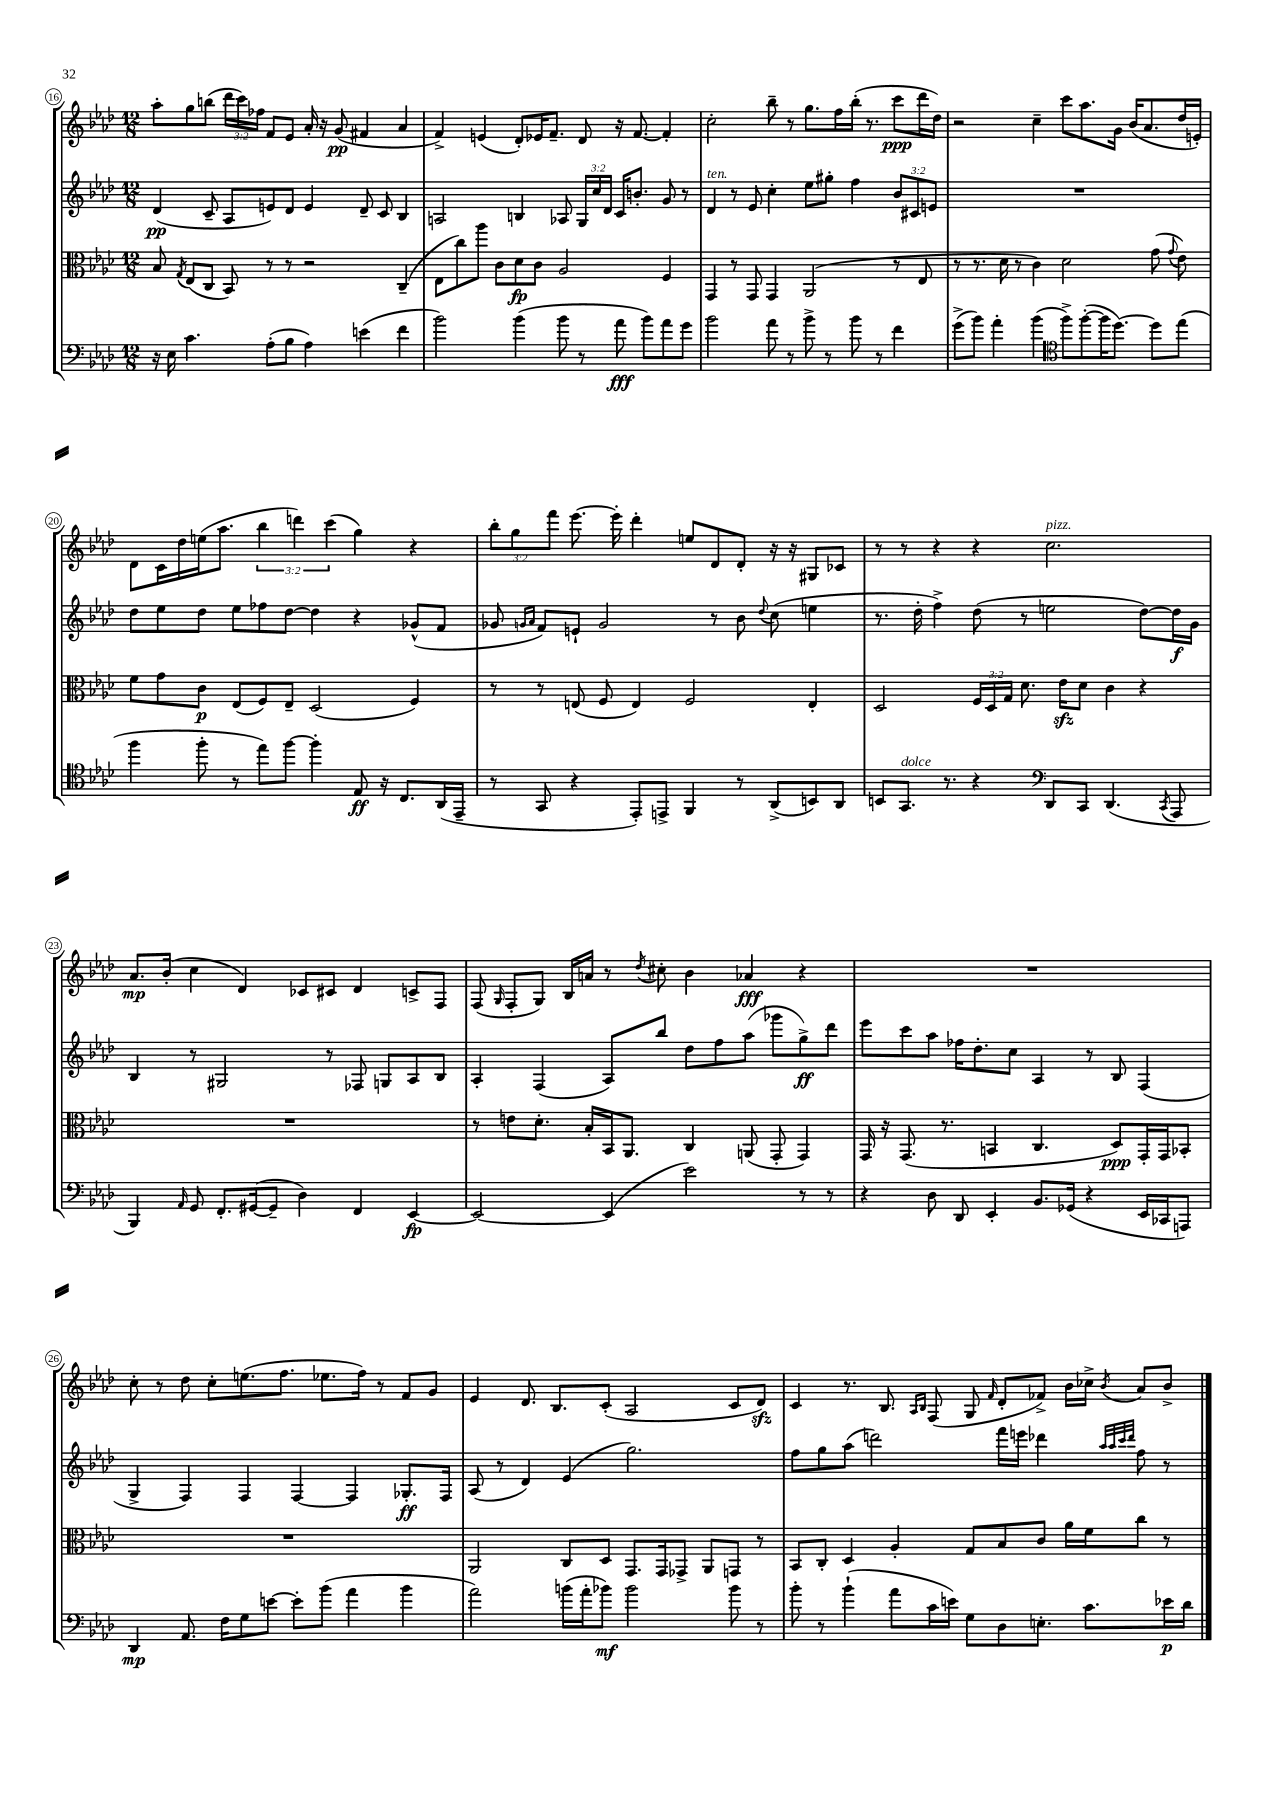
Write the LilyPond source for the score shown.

<<
\new StaffGroup <<
\new Staff = "s0" {
    \clef treble \key aes \major \numericTimeSignature \time 12/8 \override Staff.TupletNumber.text = #tuplet-number::calc-fraction-text
    \autoBeamOff aes''8[-. g''8 b''8]( \tuplet 3/2 { des'''16[ c'''16) fes''16] } f'8[ ees'8] aes'16-. r16 g'8\pp( fis'4 aes'4 |
    f'4->) e'4( des'8[-.) ees'16 f'8.]-- des'8 r16 f'8.~ f'4-. |
    c''2-. bes''8-- r8 g''8.[ f''16 bes''16]-.( r8. c'''8[\ppp des'''16 des''16]) |
    r2 c''4-- c'''8[ aes''8. g'16] bes'16[( aes'8. des''16 e'16]-.) |
    des'8[ c'16 des''16 e''16( aes''8.] \tuplet 3/2 { bes''4 d'''4) c'''4( } g''4) r4 |
    \tuplet 3/2 { bes''8[-. g''8 f'''8] } ees'''8.~ ees'''16-. des'''4-. e''8[ des'8 des'8]-. r16 r16 gis8[ ces'8] |
    r8 r8 r4 r4 c''2.^\markup { \italic "pizz." } |
    aes'8.[\mp bes'16]-.( c''4 des'4) ces'8[ cis'8] des'4 c'8[-> f8] |
    f8( \grace { g16 } f8[-. g8]) bes16[ a'16] r8 \acciaccatura { des''8 } cis''8-. bes'4 aes'4\fff r4 |
    R1. |
    c''8-. r8 des''8 c''8[-. e''8.( f''8.] ees''8.[ f''16]) r8 f'8[ g'8] |
    ees'4 des'8. bes8.[ c'8]-.( aes2 c'8[ des'8]\sfz) |
    c'4 r8. bes8. \grace { aes16[ bes16] } f8( g8 \grace { f'16 } des'8[-. fes'8]->) bes'16[ ces''16]-> \acciaccatura { bes'8 } aes'8[ bes'8]-> \bar "|." |
}
\new Staff = "s1" {
    \clef treble \key aes \major \numericTimeSignature \time 12/8 \override Staff.TupletNumber.text = #tuplet-number::calc-fraction-text
    \autoBeamOff des'4\pp( c'8-- aes8[ e'8) des'8] e'4 des'8-- c'8 bes4 |
    a2 b4 aes8 \tuplet 3/2 { g16[ c''16 des'16] } c'16[ b'8.]-. g'8 r8 |
    des'4^\markup { \italic "ten." } r8 ees'8 c''4-. ees''8[ gis''8]-. f''4 \tuplet 3/2 { bes'8[ cis'8 e'8] } |
    R1. |
    des''8[ ees''8 des''8] ees''8[ fes''8 des''8]~ des''4 r4 ges'8[-^( f'8] |
    ges'8 \grace { g'16[ aes'16] } f'8[) e'8]-! g'2 r8 bes'8 \appoggiatura { des''8 } c''8( e''4 |
    r8. des''16-. f''4->) des''8( r8 e''2 des''8[~) des''16\f g'16] |
    bes4 r8 gis2 r8 fes8 g8[ aes8 bes8] |
    aes4-. f4( aes8[) bes''8] des''8[ f''8 aes''8]( ges'''8[ g''8->\ff) des'''8] |
    ees'''8[ c'''8 aes''8] fes''16[ des''8.-. c''8] aes4 r8 bes8 f4( |
    g4-> f4) f4 f4~ f4 ges8.[-.\ff f16] |
    aes8( r8 des'4) ees'4( g''2.) |
    f''8[ g''8 aes''8]( d'''2) f'''16[ e'''16] des'''4 \grace { aes''32[ aes''32 c'''32 des'''32] } f''8 r8 \bar "|." |
}
\new Staff = "s2" {
    \clef alto \key aes \major \numericTimeSignature \time 12/8 \override Staff.TupletNumber.text = #tuplet-number::calc-fraction-text
    \autoBeamOff bes8 \acciaccatura { g8 } ees8[( c8] bes,8) r8 r8 r2 c4--( |
    ees8[ c''8) aes''8] c'8[ des'8\fp c'8] aes2 f4 |
    g,4 r8 g,8 g,4 aes,2( r8 ees8 |
    r8 r8. des'16 r8 c'4) des'2 g'8( \appoggiatura { g'8 } ees'8) |
    f'8[ g'8 c'8]\p ees8[( f8) ees8]-- des2( f4) |
    r8 r8 e8( f8 e4) f2 e4-. |
    des2 \tuplet 3/2 { f16[ des16 g16] } des'8. ees'16[\sfz des'8] c'4 r4 |
    R1. |
    r8 e'8[ des'8.]-. bes16[-. bes,16 aes,8.] c4 a,8( g,8-. g,4) |
    g,16 r16 g,8.( r8. b,4 c4. des8[\ppp) g,16-. g,16 bes,8]-. |
    R1. |
    aes,2 c8[ des8] g,8.[ g,16 ges,8]-> aes,8[ g,8] r8 |
    bes,8[ c8]-. des4 aes4-. g8[ bes8 c'8] aes'16[ f'16 c''8] r8 \bar "|." |
}
\new Staff = "s3" {
    \clef bass \key aes \major \numericTimeSignature \time 12/8
    \autoBeamOff r16 ees16 c'4. aes8[-.( bes8] aes4) e'4( f'4 |
    bes'2) bes'4( bes'8 r8 aes'8\fff bes'8[) aes'8 g'8] |
    bes'2 aes'8 r8 bes'8-> r8 bes'8 r8 f'4 |
    g'8[->( bes'8]) aes'4-. bes'4( \clef tenor f''8[->) f''8~-.( f''16 des''8.]~) des''8[ ees''8]( |
    f''4 f''8-. r8 ees''8[) f''8]~ f''4-. ees8\ff r16 c8.[ aes,16( ees,16]-- |
    r8 g,8 r4 ees,8[-.) e,8]-> f,4 r8 aes,8[->( b,8) aes,8] |
    b,8[ g,8.]^\markup { \italic "dolce" } r8. r4 \clef bass des,8[ c,8] des,4.( \acciaccatura { c,8 } aes,,8 |
    bes,,4) \grace { aes,16 } g,8 f,8.[-. gis,16~( gis,8]-- des4) f,4 ees,4~\fp |
    ees,2~ ees,4( ees'2) r8 r8 |
    r4 des8 des,8 ees,4-. bes,8.[ ges,16]( r4 ees,16[ ces,16 a,,8]) |
    des,4\mp aes,8. f16[ g8 e'8]~ e'8[-. bes'8]( aes'4 bes'4 |
    aes'2) b'16[( aes'16-. bes'8]\mf) bes'2 bes'8 r8 |
    bes'8-. r8 bes'4-!( aes'8[ c'16 e'16]) g8[ des8 e8.]-. c'8.[ ees'16\p des'16] \bar "|." |
}
>>
>>
\layout { \context { \Score currentBarNumber = #16 \override BarNumber.stencil = #(make-stencil-circler 0.1 0.3 ly:text-interface::print) } }
